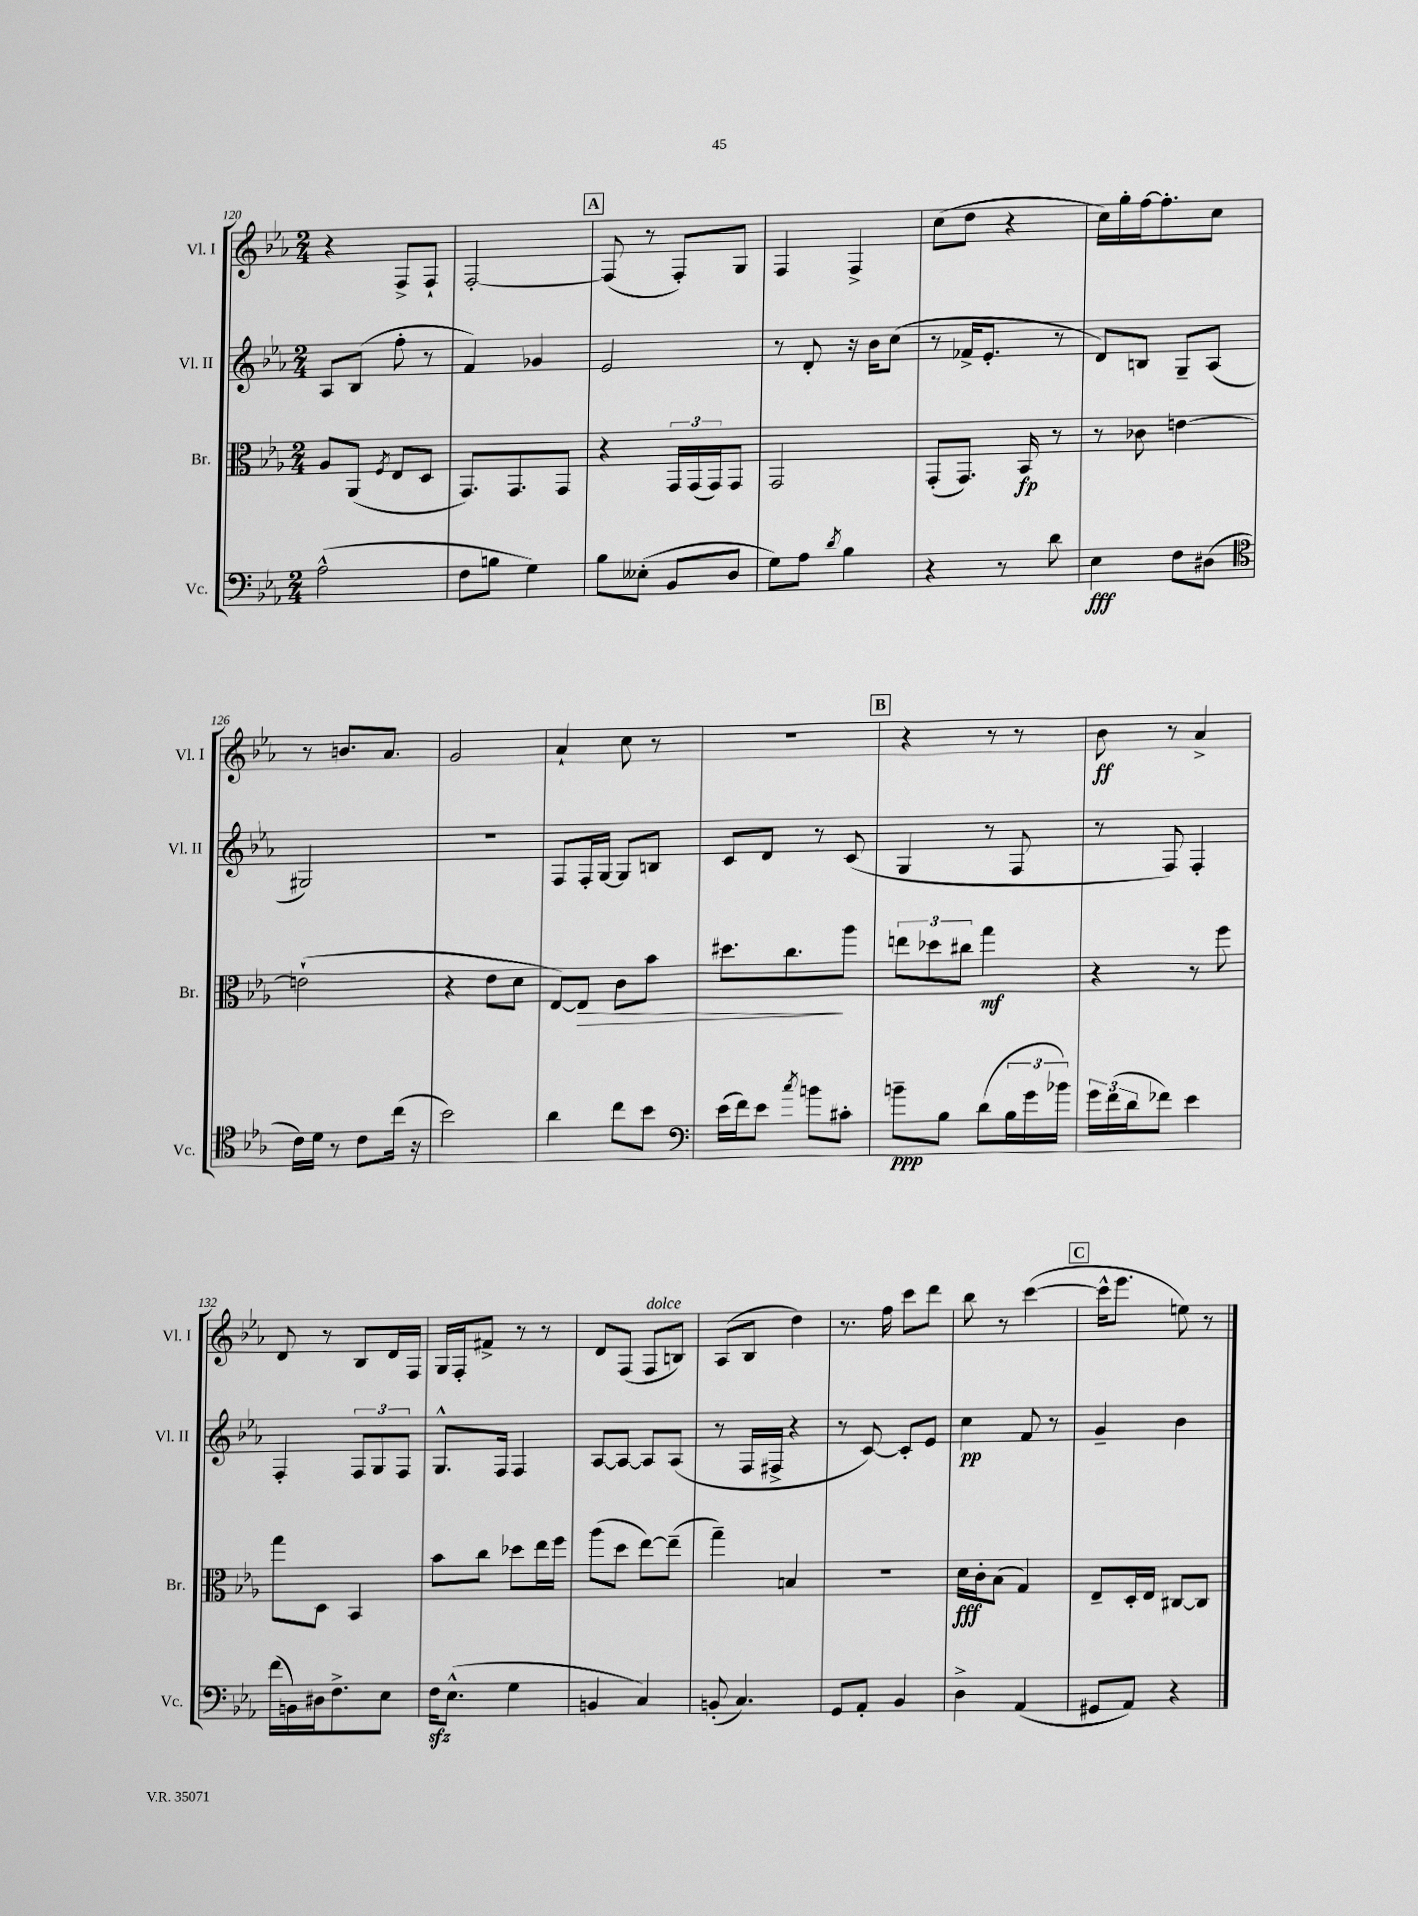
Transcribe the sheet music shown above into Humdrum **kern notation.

**kern	**dynam	**kern	**dynam	**kern	**dynam	**kern	**dynam
*part4	*part4	*part3	*part3	*part2	*part2	*part1	*part1
*staff4	*staff4	*staff3	*staff3	*staff2	*staff2	*staff1	*staff1
*I"Vc.	*	*I"Br.	*	*I"Vl. II	*	*I"Vl. I	*
*I'Vc.	*	*I'Br.	*	*I'Vl. II	*	*I'Vl. I	*
*clefF4	*	*clefC3	*	*clefG2	*	*clefG2	*
*k[b-e-a-]	*	*k[b-e-a-]	*	*k[b-e-a-]	*	*k[b-e-a-]	*
*M2/4	*	*M2/4	*	*M2/4	*	*M2/4	*
=120	=120	=120	=120	=120	=120	=120	=120
(2A-^^\	.	8A-/L	.	8A-/L	.	4r	.
.	.	(8AA-/J	.	(8B-/J	.	.	.
.	.	8qF/	.	.	.	.	.
.	.	8E-/L	.	8ff'\	.	8F^/L	.
.	.	8D/J	.	8r	.	8F`/J	.
=121	=121	=121	=121	=121	=121	=121	=121
8F\L	.	8.GG/L)	.	4f/)	.	[2F'/	.
8Bn\J	.	.	.	.	.	.	.
.	.	8.GG/	.	.	.	.	.
4G\)	.	.	.	4g-X/	.	.	.
.	.	8GG/J	.	.	.	.	.
!!LO:REH:place=s1:t=A
=122	=122	=122	=122	=122	=122	=122	=122
8B-\L	.	4r	.	2e-/	.	(8F/]	.
(8E--X'\J	.	.	.	.	.	8r	.
8BB-/L	.	24GG/LL	.	.	.	8F'/L)	.
.	.	(24GG/	.	.	.	.	.
.	.	24GG/J)	.	.	.	.	.
8D/J	.	8GG/J	.	.	.	8G/J	.
=123	=123	=123	=123	=123	=123	=123	=123
8G\L)	.	2GG/	.	8r	.	4F/	.
8A-\J	.	.	.	8d'/	.	.	.
8qd/	.	.	.	.	.	.	.
4B-\	.	.	.	16r	.	4F^/	.
.	.	.	.	16b-\KL	.	.	.
.	.	.	.	(8cc\J	.	.	.
=124	=124	=124	=124	=124	=124	=124	=124
4r	.	(8GG'/L	.	8r	.	(8cc\L	.
.	.	8.GG/J)	.	16f-X^/KL	.	8dd\J	.
.	.	.	.	8.e-'/J	.	.	.
8r	.	.	.	.	.	4r	.
.	.	16BB-/	fp	.	.	.	.
8d\	.	8r	.	8r	.	.	.
=125	=125	=125	=125	=125	=125	=125	=125
4E-\	fff	8r	.	8d/L)	.	16cc\LL)	.
.	.	.	.	.	.	16gg'\	.
.	.	8c-X\	.	8Bn/J	.	[16ff\J	.
.	.	.	.	.	.	8.ff'\]	.
8F\L	.	[4en\	.	8G~/L	.	.	.
(8D#X\J	.	.	.	(8A-/J	.	8cc\J	.
!!LO:LB:g=z
=126	=126	=126	=126	=126	=126	=126	=126
*clefC4	*	*	*	*	*	*	*
16c\LL)	.	(2en`\]	.	2G#X/)	.	8r	.
16d\JJ	.	.	.	.	.	.	.
8r	.	.	.	.	.	8.bn/L	.
8c\L	.	.	.	.	.	.	.
.	.	.	.	.	.	8.a-/J	.
(16cc\Jk	.	.	.	.	.	.	.
16r	.	.	.	.	.	.	.
=127	=127	=127	=127	=127	=127	=127	=127
2b-\)	.	4r	.	2r	.	2g/	.
.	.	8e-\L	.	.	.	.	.
.	.	8d\J	.	.	.	.	.
=128	=128	=128	=128	=128	=128	=128	=128
4a-\	.	[8E-/L)	.	8F/L	.	4a-`/	.
!	!	!	!LO:HP:b	!	!	!	!
.	.	8E-/J]	>	16F'/L	.	.	.
.	.	.	.	[16G/JJ	.	.	.
8cc\L	.	8c\L	.	8G/L]	.	8cc\	.
8b-\J	.	8b-\J	.	8Bn/J	.	8r	.
=129	=129	=129	=129	=129	=129	=129	=129
*clefF4	*	*	*	*	*	*	*
(16e-\LL	.	8.dd#X\L	.	8c/L	.	2r	.
16f\J)	.	.	.	.	.	.	.
8e-\J	.	.	.	8d/J	.	.	.
.	.	8.cc\	.	.	.	.	.
8qcc/	.	.	.	.	.	.	.
8bn\L	.	.	.	8r	.	.	.
8c#X'\J	.	8aa-\J	]	(8c/	.	.	.
!!LO:REH:place=s1:t=B
=130	=130	=130	=130	=130	=130	=130	=130
8bn~\L	ppp	12een\L	.	4G/	.	4r	.
.	.	12dd-X\	.	.	.	.	.
8B-\J	.	.	.	.	.	.	.
.	.	12cc#X\J	.	.	.	.	.
(8d\L	.	4gg\	mf	8r	.	8r	.
24B-\L	.	.	.	8F/	.	8r	.
24g\	.	.	.	.	.	.	.
24b-X\JJ)	.	.	.	.	.	.	.
=131	=131	=131	=131	=131	=131	=131	=131
24g\LL	.	4r	.	8r	.	8b-\	ff
(24f\	.	.	.	.	.	.	.
24d\J	.	.	.	.	.	.	.
8f-X\J)	.	.	.	8F/)	.	8r	.
4e-\	.	8r	.	4F'/	.	4a-^/	.
.	.	8ff\	.	.	.	.	.
!!LO:LB:g=z
=132	=132	=132	=132	=132	=132	=132	=132
(16f\LL	.	8gg\L	.	4F'/	.	8d/	.
16BBn\)	.	.	.	.	.	.	.
16D#X\J	.	8D\J	.	.	.	8r	.
8.F^\	.	.	.	.	.	.	.
.	.	4BB-/	.	12F/L	.	8B-/L	.
.	.	.	.	12G/	.	.	.
8E-\J	.	.	.	.	.	16d/L	.
.	.	.	.	12F/J	.	.	.
.	.	.	.	.	.	16F/JJ	.
=133	=133	=133	=133	=133	=133	=133	=133
16Fzz\KL	.	8b-\L	.	8.G^^/L	.	16G/LL	.
(8.E-^^\J	.	.	.	.	.	16F'/J	.
.	.	8cc\J	.	.	.	8f#X^/J	.
.	.	.	.	16F/Jk	.	.	.
4G\	.	8dd-X\L	.	4F/	.	8r	.
.	.	16ee-\L	.	.	.	8r	.
.	.	16ff\JJ	.	.	.	.	.
=134	=134	=134	=134	=134	=134	=134	=134
4BBn/	.	(8aa-\L	.	[8A-/L	.	8d/L	.
.	.	8dd\J	.	8A-/J_	.	(8F/J	.
!	!	!	!	!	!	!LO:TX:a:i:t=dolce	!
4C/)	.	[8ee-\L)	.	8A-/L]	.	8F/L	.
.	.	(8ee-~\J]	.	(8A-/J	.	8Bn/J)	.
=135	=135	=135	=135	=135	=135	=135	=135
(8BBn'/	.	4gg~\)	.	8r	.	(8A-/L	.
4.C/)	.	.	.	16F/LL	.	8B-/J	.
.	.	.	.	16F#X^/JJ	.	.	.
.	.	4Bn/	.	4r	.	4dd\)	.
=136	=136	=136	=136	=136	=136	=136	=136
8GG/L	.	2r	.	8r	.	8.r	.
8AA-'/J	.	.	.	[8c/)	.	.	.
.	.	.	.	.	.	16ff\	.
4BB-/	.	.	.	8c'/L]	.	8ccc\L	.
.	.	.	.	8e-/J	.	8ddd\J	.
=137	=137	=137	=137	=137	=137	=137	=137
4D^\	.	16d\LL	fff	4cc\	pp	8bb-\	.
.	.	16c'\J	.	.	.	.	.
.	.	(8B-\J	.	.	.	8r	.
(4AA-/	.	4G/)	.	8f/	.	([4ccc\	.
.	.	.	.	8r	.	.	.
!!LO:REH:place=s1:t=C
=138	=138	=138	=138	=138	=138	=138	=138
8GG#X/L	.	8E-~/L	.	4g~/	.	16ccc^^\KL]	.
.	.	.	.	.	.	8.eee-\J	.
8AA-/J)	.	16D'/L	.	.	.	.	.
.	.	16E-/JJ	.	.	.	.	.
4r	.	[8C#X/L	.	4b-\	.	8een\)	.
.	.	8C#/J]	.	.	.	8r	.
==	==	==	==	==	==	==	==
*-	*-	*-	*-	*-	*-	*-	*-
